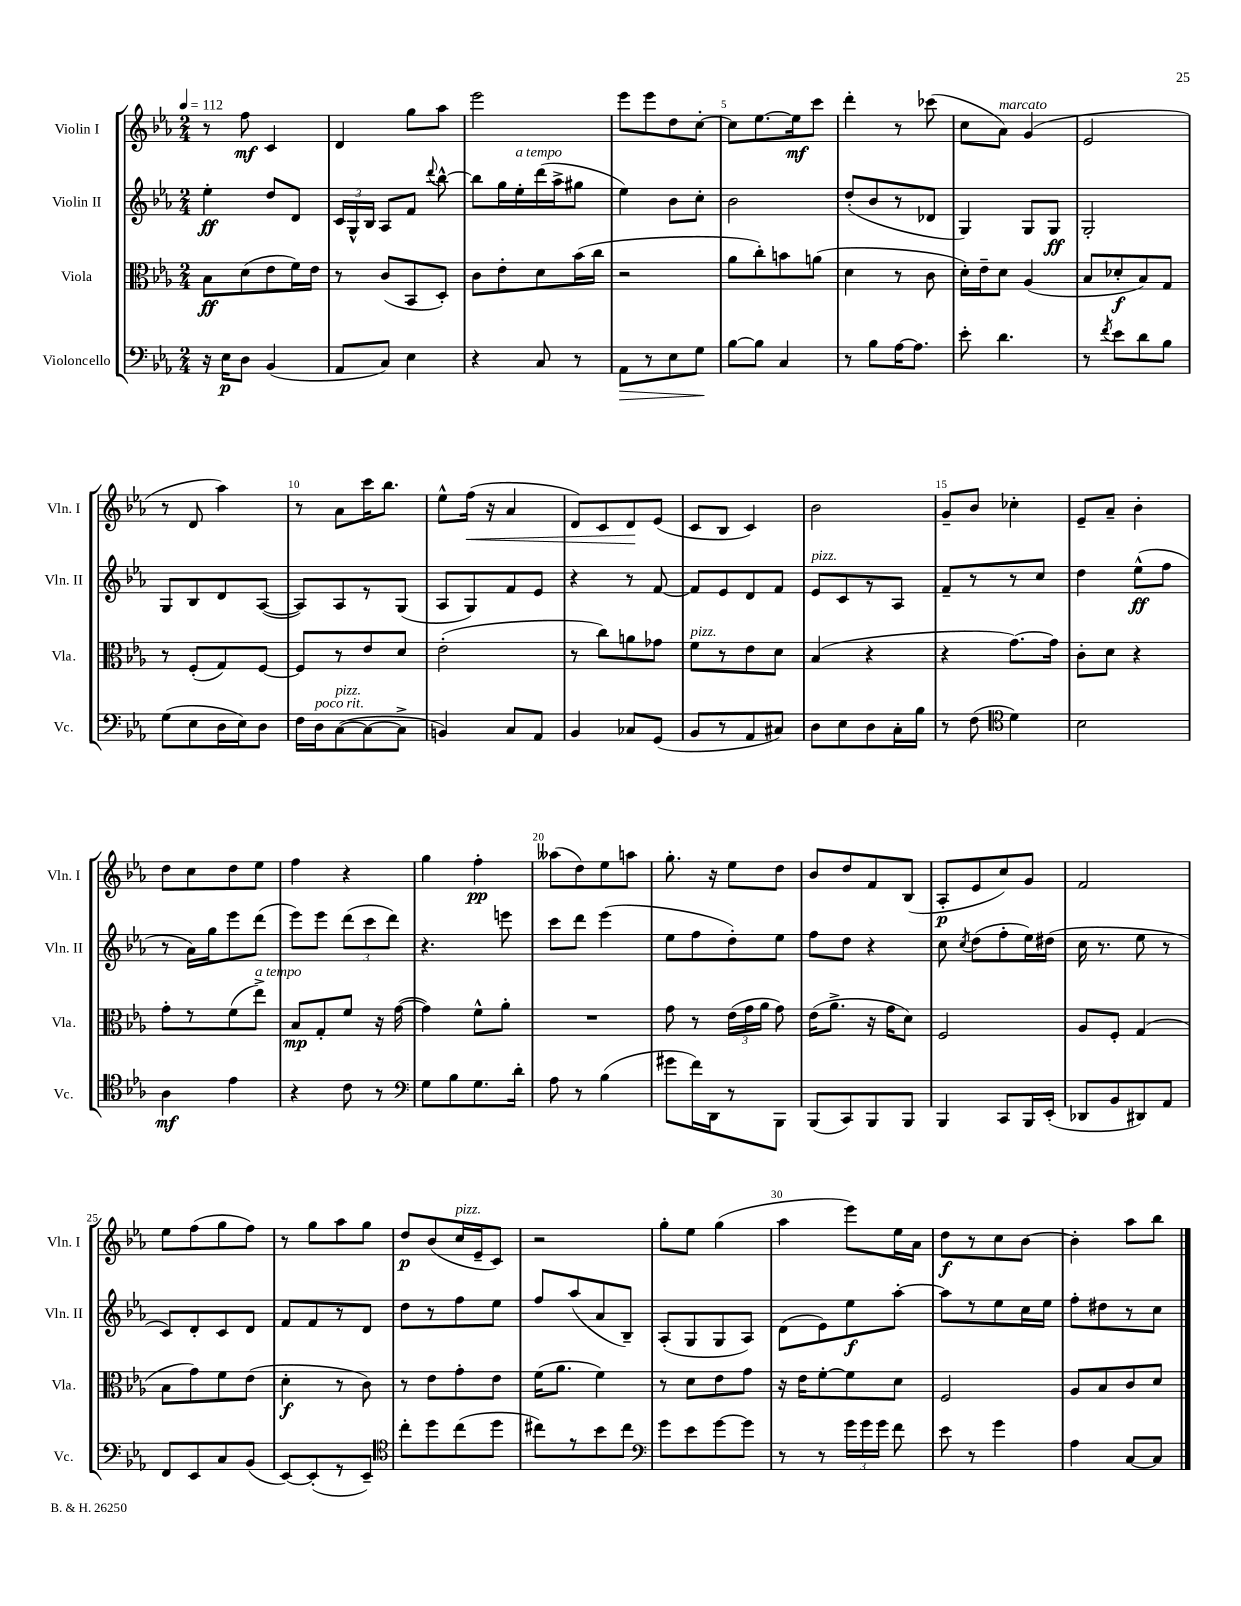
<<
\new StaffGroup <<
\new Staff = "s0" \with { instrumentName = "Violin I" shortInstrumentName = "Vln. I" } {
    \clef treble \key ees \major \numericTimeSignature \time 2/4 \tempo 4 = 112
    \autoBeamOff r8 f''8\mf c'4 |
    d'4 g''8[ aes''8] |
    ees'''2 |
    ees'''8[ ees'''8 d''8 c''8]~-. |
    c''8[ ees''8.~ ees''16\mf c'''8] |
    d'''4-. r8 ces'''8( |
    c''8[ aes'8]^\markup { \italic "marcato" }) g'4( |
    ees'2 |
    r8 d'8 aes''4) |
    r8 aes'8[ c'''16 bes''8.] |
    ees''8[-^ f''16]\<( r16 aes'4 |
    d'8[) c'8 d'8\! ees'8]( |
    c'8[ bes8] c'4) |
    bes'2 |
    g'8[-- bes'8] ces''4-. |
    ees'8[-- aes'8]-- bes'4-. |
    d''8[ c''8 d''8 ees''8] |
    f''4 r4 |
    g''4 f''4-.\pp |
    aeses''8[( d''8) ees''8 a''8] |
    g''8.-. r16 ees''8[ d''8] |
    bes'8[ d''8 f'8 bes8]( |
    aes8[-.\p ees'8 c''8) g'8] |
    f'2 |
    ees''8[ f''8( g''8 f''8]) |
    r8 g''8[ aes''8 g''8] |
    d''8[\p bes'8( c''16^\markup { \italic "pizz." } ees'16-- c'8]) |
    r2 |
    g''8[-. ees''8] g''4( |
    aes''4 ees'''8[) ees''16 aes'16] |
    d''8[\f r8 c''8 bes'8]~ |
    bes'4-. aes''8[ bes''8] \bar "|." |
}
\new Staff = "s1" \with { instrumentName = "Violin II" shortInstrumentName = "Vln. II" } {
    \clef treble \key ees \major \numericTimeSignature \time 2/4
    \autoBeamOff ees''4-.\ff d''8[ d'8] |
    \tuplet 3/2 { c'16[ g16-^ bes16] } aes8[ f'8] \appoggiatura { d'''8 } bes''8~-^ |
    bes''8[ g''16 ees''16-.^\markup { \italic "a tempo" } d'''16( aes''16-> gis''8] |
    ees''4) bes'8[ c''8]-. |
    bes'2 |
    d''8[-.( bes'8 r8 des'8] |
    g4) g8[ g8]\ff |
    g2-. |
    g8[ bes8 d'8 aes8]~( |
    aes8[) aes8 r8 g8]( |
    aes8[ g8) f'8 ees'8] |
    r4 r8 f'8~ |
    f'8[ ees'8 d'8 f'8] |
    ees'8[^\markup { \italic "pizz." } c'8 r8 aes8] |
    f'8[-- r8 r8 c''8] |
    d''4 ees''8[-^\ff( f''8] |
    r8 aes'16[) g''16 ees'''8 d'''8]( |
    ees'''8[) ees'''8] \tuplet 3/2 { d'''8[( c'''8 d'''8]) } |
    r4. e'''8 |
    c'''8[ d'''8] ees'''4( |
    ees''8[ f''8 d''8-.) ees''8] |
    f''8[ d''8] r4 |
    c''8 \acciaccatura { c''8 } d''8[( f''8-. ees''16) dis''16]( |
    c''16 r8. ees''8 r8 |
    c'8[) d'8-. c'8 d'8] |
    f'8[ f'8 r8 d'8] |
    d''8[ r8 f''8 ees''8] |
    f''8[ aes''8( aes'8 bes8]--) |
    aes8[-.( g8 g8 aes8]) |
    d'8[( ees'8) ees''8\f aes''8]~-. |
    aes''8[ r8 ees''8 c''16 ees''16] |
    f''8[-. dis''8 r8 c''8] \bar "|." |
}
\new Staff = "s2" \with { instrumentName = "Viola" shortInstrumentName = "Vla." } {
    \clef alto \key ees \major \numericTimeSignature \time 2/4
    \autoBeamOff bes8[\ff d'8( ees'8 f'16) ees'16] |
    r8 c'8[( bes,8 d8]-.) |
    c'8[ ees'8-. d'8 bes'16( c''16] |
    r2 |
    aes'8[ c''8-.) b'8 a'8]( |
    d'4 r8 c'8 |
    d'16[-.) ees'16-- d'8] aes4( |
    bes8[ des'8-.\f bes8) g8] |
    r8 f8[-.( g8) f8]~ |
    f8[ r8 ees'8 d'8] |
    ees'2-.( |
    r8 c''8[) a'8 ges'8] |
    f'8[^\markup { \italic "pizz." } r8 ees'8 d'8] |
    bes4( r4 |
    r4 g'8.[~) g'16] |
    c'8[-. d'8] r4 |
    g'8[-. r8 f'8( ees''8]->^\markup { \italic "a tempo" }) |
    bes8[\mp g8-. f'8] r16 g'16~( |
    g'4) f'8[-^ aes'8]-. |
    R2 |
    g'8 r8 \tuplet 3/2 { ees'16[( g'16 aes'16] } g'8) |
    ees'16[( aes'8.]-> r16 g'16[ d'8]) |
    f2 |
    aes8[ f8]-. g4( |
    bes8[ g'8) f'8 ees'8]( |
    d'4-.\f r8 c'8) |
    r8 ees'8[ g'8-. ees'8] |
    f'16[( aes'8.] f'4) |
    r8 d'8[ ees'8 g'8] |
    r16 ees'16[ f'8~-. f'8 d'8] |
    f2 |
    aes8[ bes8 c'8 d'8] \bar "|." |
}
\new Staff = "s3" \with { instrumentName = "Violoncello" shortInstrumentName = "Vc." } {
    \clef bass \key ees \major \numericTimeSignature \time 2/4
    \autoBeamOff r16 ees16[\p d8] bes,4( |
    aes,8[ c8]) ees4 |
    r4 c8 r8 |
    aes,8[\> r8 ees8 g8]\! |
    bes8[~ bes8] c4 |
    r8 bes8[ aes16~ aes8.] |
    ees'8-. d'4. |
    r8 \acciaccatura { f'8 } ees'8[ d'8 bes8] |
    g8[( ees8 d16 ees16) d8] |
    f16[ d16^\markup { \italic "poco rit." } c8~^\markup { \italic "pizz." }( c8~ c8]-> |
    b,4) c8[ aes,8] |
    bes,4 ces8[ g,8]( |
    bes,8[ r8 aes,8 cis8]) |
    d8[ ees8 d8 c16-. bes16] |
    r8 f8( \clef tenor d'4) |
    bes2 |
    aes4\mf ees'4 |
    r4 c'8 r8 |
    \clef bass g8[ bes8 g8. d'16]-. |
    aes8 r8 bes4( |
    gis'8[ f'16) d,16 r8 bes,,8] |
    bes,,8[( c,8) bes,,8 bes,,8] |
    bes,,4 c,8[ bes,,16 ees,16]-.( |
    des,8[ bes,8 dis,8) aes,8] |
    f,8[ ees,8 c8 bes,8]( |
    ees,8[~) ees,8-.( r8 ees,8]--) |
    \clef tenor c''8[-. d''8 c''8( d''8] |
    cis''8[) r8 bes'8 cis''8] |
    \clef bass g'8[ ees'8 g'8~ g'8] |
    r8 r8 \tuplet 3/2 { g'16[ g'16 g'16] } f'8 |
    ees'8 r8 g'4 |
    aes4 c8[~ c8] \bar "|." |
}
>>
>>
\layout { \context { \Score \override BarNumber.break-visibility = ##(#f #t #t) barNumberVisibility = #(every-nth-bar-number-visible 5) } }
